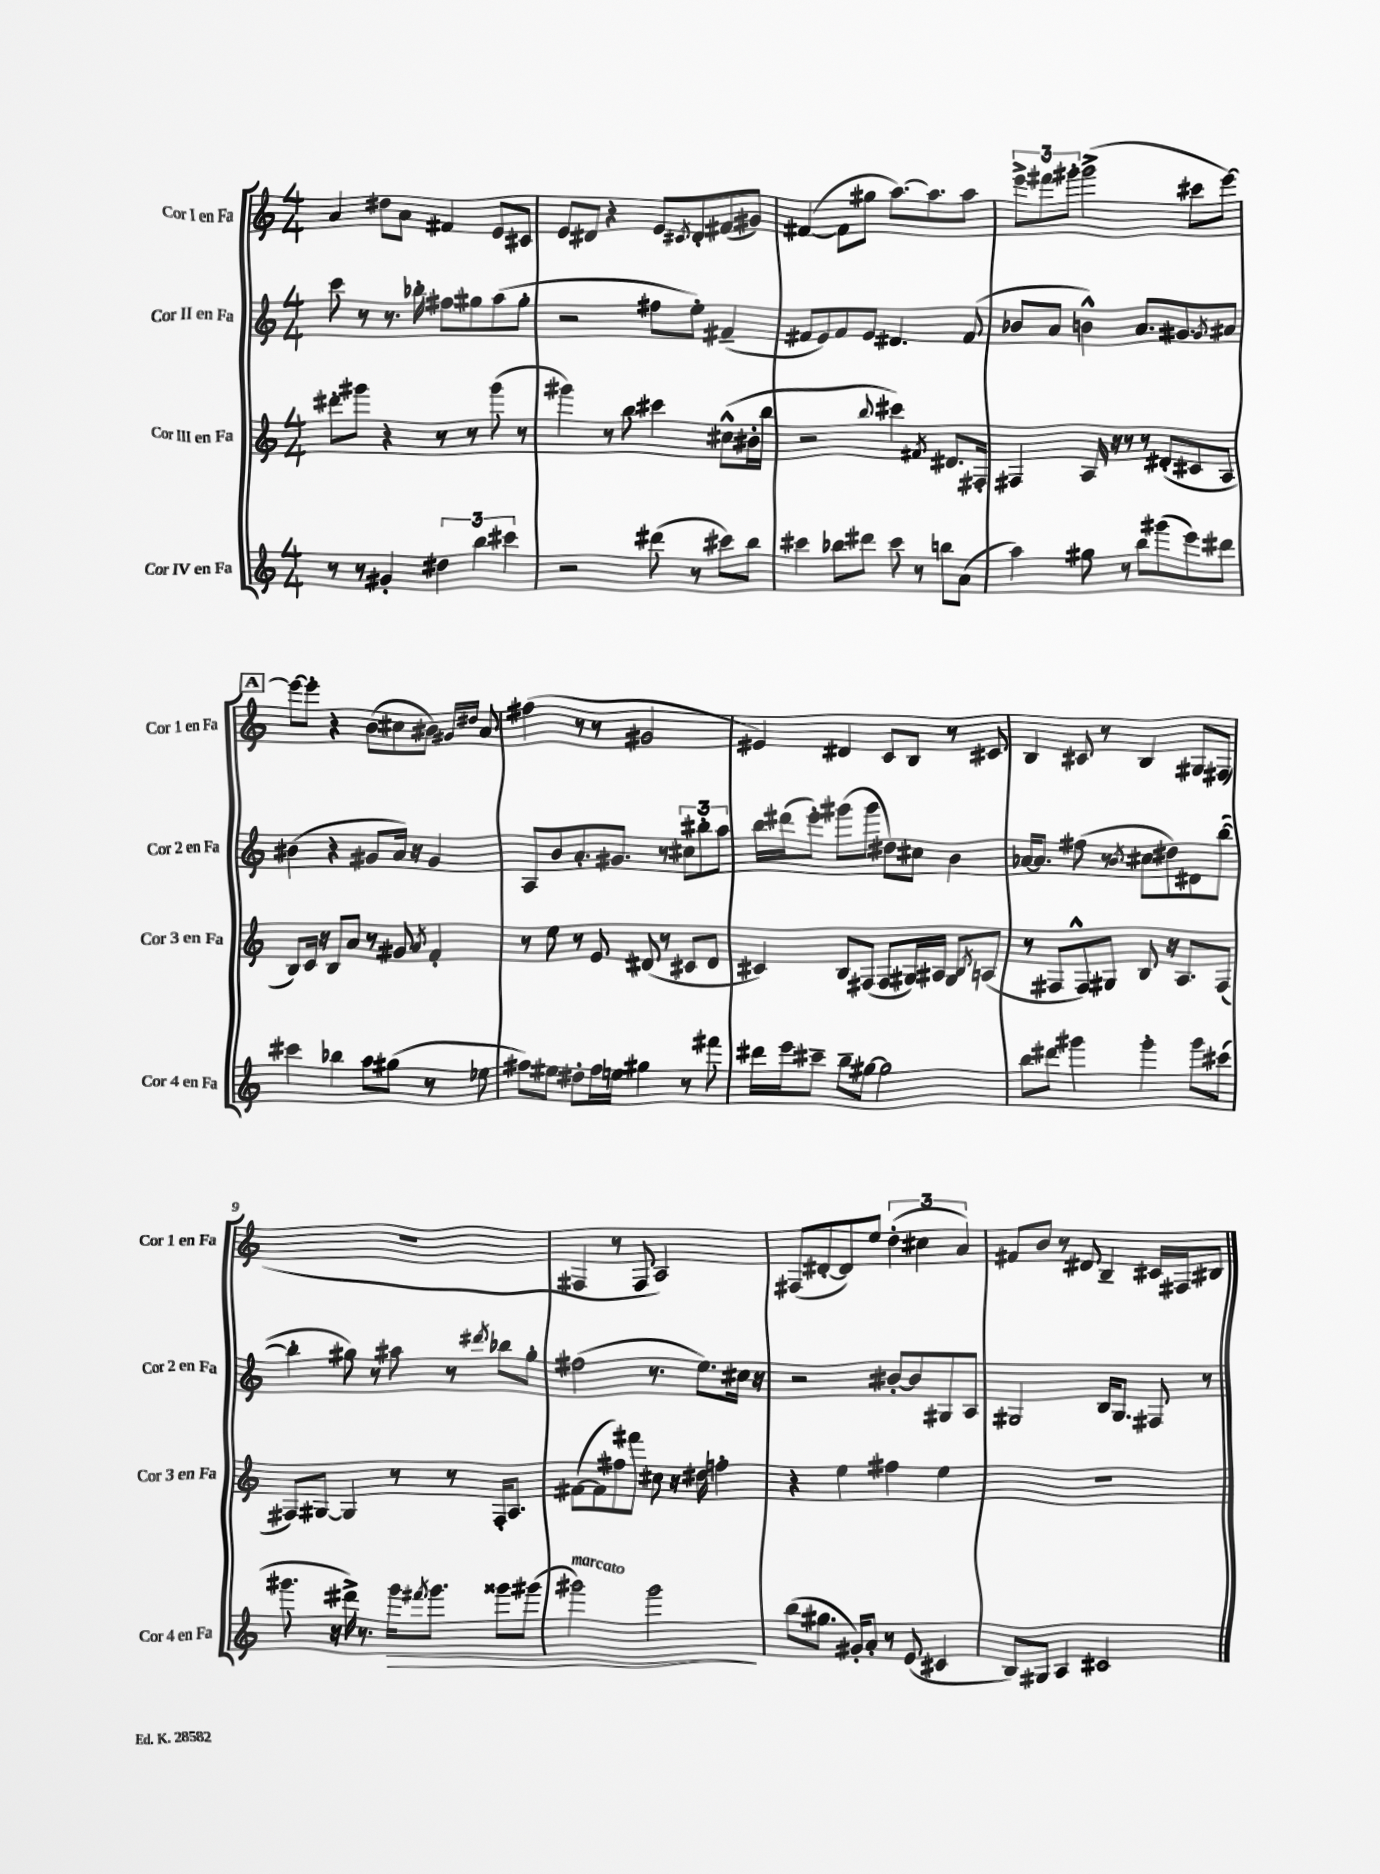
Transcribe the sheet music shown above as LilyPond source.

<<
\new StaffGroup <<
\new Staff = "s0" \with { instrumentName = "Cor I en Fa" shortInstrumentName = "Cor 1 en Fa" } {
    \clef treble \key c \major \numericTimeSignature \time 4/4
    a'4 dis''8 a'8 fis'4 e'8 cis'8 |
    e'8 dis'8 r4 e'8 \acciaccatura { cis'8 } dis'8-. fis'8( gis'8) |
    fis'4~( fis'8 gis''8 a''8.~) a''8. a''8 |
    \tuplet 3/2 { e'''8-> fis'''8 gis'''8-. } gis'''2->( cis'''8 e'''8~) |
    \mark \markup { \box "A" } e'''8~ e'''8-. r4 b'8( cis''8 bis'8) \grace { gis'16 dis''16 } a'8 |
    fis''4( r8 r8 gis'2 |
    eis'4) dis'4 c'8 b8 r8 cis'8 |
    b4 cis'8 r8 b4 gis8 fis8( |
    R1 |
    fis4 r8 fis8 a2) |
    fis8( dis'8~-. dis'8) e''8 \tuplet 3/2 { d''4-.( cis''4 a'4) } |
    fis'8 b'8 r8 dis'8 b4-- cis'16 fis16 bis8 \bar "|." |
}
\new Staff = "s1" \with { instrumentName = "Cor II en Fa" shortInstrumentName = "Cor 2 en Fa" } {
    \clef treble \key c \major \numericTimeSignature \time 4/4
    c'''8 r8 r8. bes''16-. fis''8 gis''8 a''8( gis''8-. |
    r2 fis''8 e''8-.) fis'4--( |
    fis'8 e'8) fis'8 e'8 dis'4. fis'8( |
    bes'8 a'8 b'4-^) a'8. gis'8. \acciaccatura { gis'8 } ais'8 |
    \mark \markup { \box "A" } bis'4( r4 gis'8 a'16) r16 gis'4 |
    a8 b'8 a'8.-. gis'8. r8 \tuplet 3/2 { cis''8 bis''8-. a''8 } |
    b''16 dis'''16( e'''8-.) gis'''8( gis'''8 dis''8) cis''8 b'4 |
    aes'16~ aes'8. fis''8( r8 \acciaccatura { b'8 } cis''8 dis''8) dis'8 b''8~( |
    b''4-. gis''8) r8 ais''8 r8 \acciaccatura { dis'''8 } bes''8 gis''8-. |
    fis''2( r8. e''8.) cis''16 r16 |
    r2 bis'8~-. bis'8 gis8 a8 |
    gis2 b16 gis8. fis8 r8 \bar "|." |
}
\new Staff = "s2" \with { instrumentName = "Cor III en Fa" shortInstrumentName = "Cor 3 en Fa" } {
    \clef treble \key c \major \numericTimeSignature \time 4/4
    dis'''8-. gis'''8 r4 r8 r8 gis'''8( r8 |
    gis'''4) r8 b''8 cis'''4 cis''8-^( bis'16-. b''16 |
    r2 \appoggiatura { b''8 } cis'''4) \acciaccatura { fis'8 } dis'8. fis16-. |
    fis4 a16 r16 r8 r8 dis'8-.( cis'8 a8 |
    \mark \markup { \box "A" } b8) c'16 r16 b8 a'8 r8 gis'8 \acciaccatura { a'8 } f'4-. |
    r8 e''8 r8 e'8 dis'8( r8 cis'8 dis'8 |
    cis'4) b8 fis8( fis8 gis16) ais16 gis8 \acciaccatura { b8 } a8( |
    r8 fis8 fis8-^) gis8 b8 r16 a8. fis8( |
    fis8) gis8~ gis4 r8 r8 fis16-. a8. |
    fis'8~( fis'8 fis''8) fis'''8 cis''8 r16 dis''16 f''4-. |
    r4 e''4 fis''4 e''4 |
    R1 \bar "|." |
}
\new Staff = "s3" \with { instrumentName = "Cor IV en Fa" shortInstrumentName = "Cor 4 en Fa" } {
    \clef treble \key c \major \numericTimeSignature \time 4/4
    r8 r8 gis'4-. \tuplet 3/2 { dis''4 b''4 cis'''4 } |
    r2 dis'''8( r8 cis'''8) b''8 |
    cis'''4 bes''8 dis'''8 cis'''8 r8 b''8 a'8( |
    a''4) gis''8 r8 b''8 gis'''8( e'''8) dis'''8 |
    \mark \markup { \box "A" } cis'''4 bes''4 a''8 gis''8( r8 ees''8 |
    fis''8) eis''8 dis''8-. fis''16 e''16 gis''4 r8 fis'''8 |
    dis'''16 e'''16 cis'''8-- b''8-- gis''8~ gis''2 |
    b''8 dis'''8 gis'''4 gis'''4-. gis'''8 cis'''8( |
    gis'''8. r16 dis'''16->) r8. gis'''16\> \acciaccatura { fis'''8 } gis'''8. gisis'''8 gis'''8( |
    gis'''2^\markup { \italic "marcato" }) gis'''2\! |
    b''8( gis''8. gis'16-.) a'8-. r8 e'8( cis'4 |
    b8) gis8 a4 cis'2 \bar "|." |
}
>>
>>
